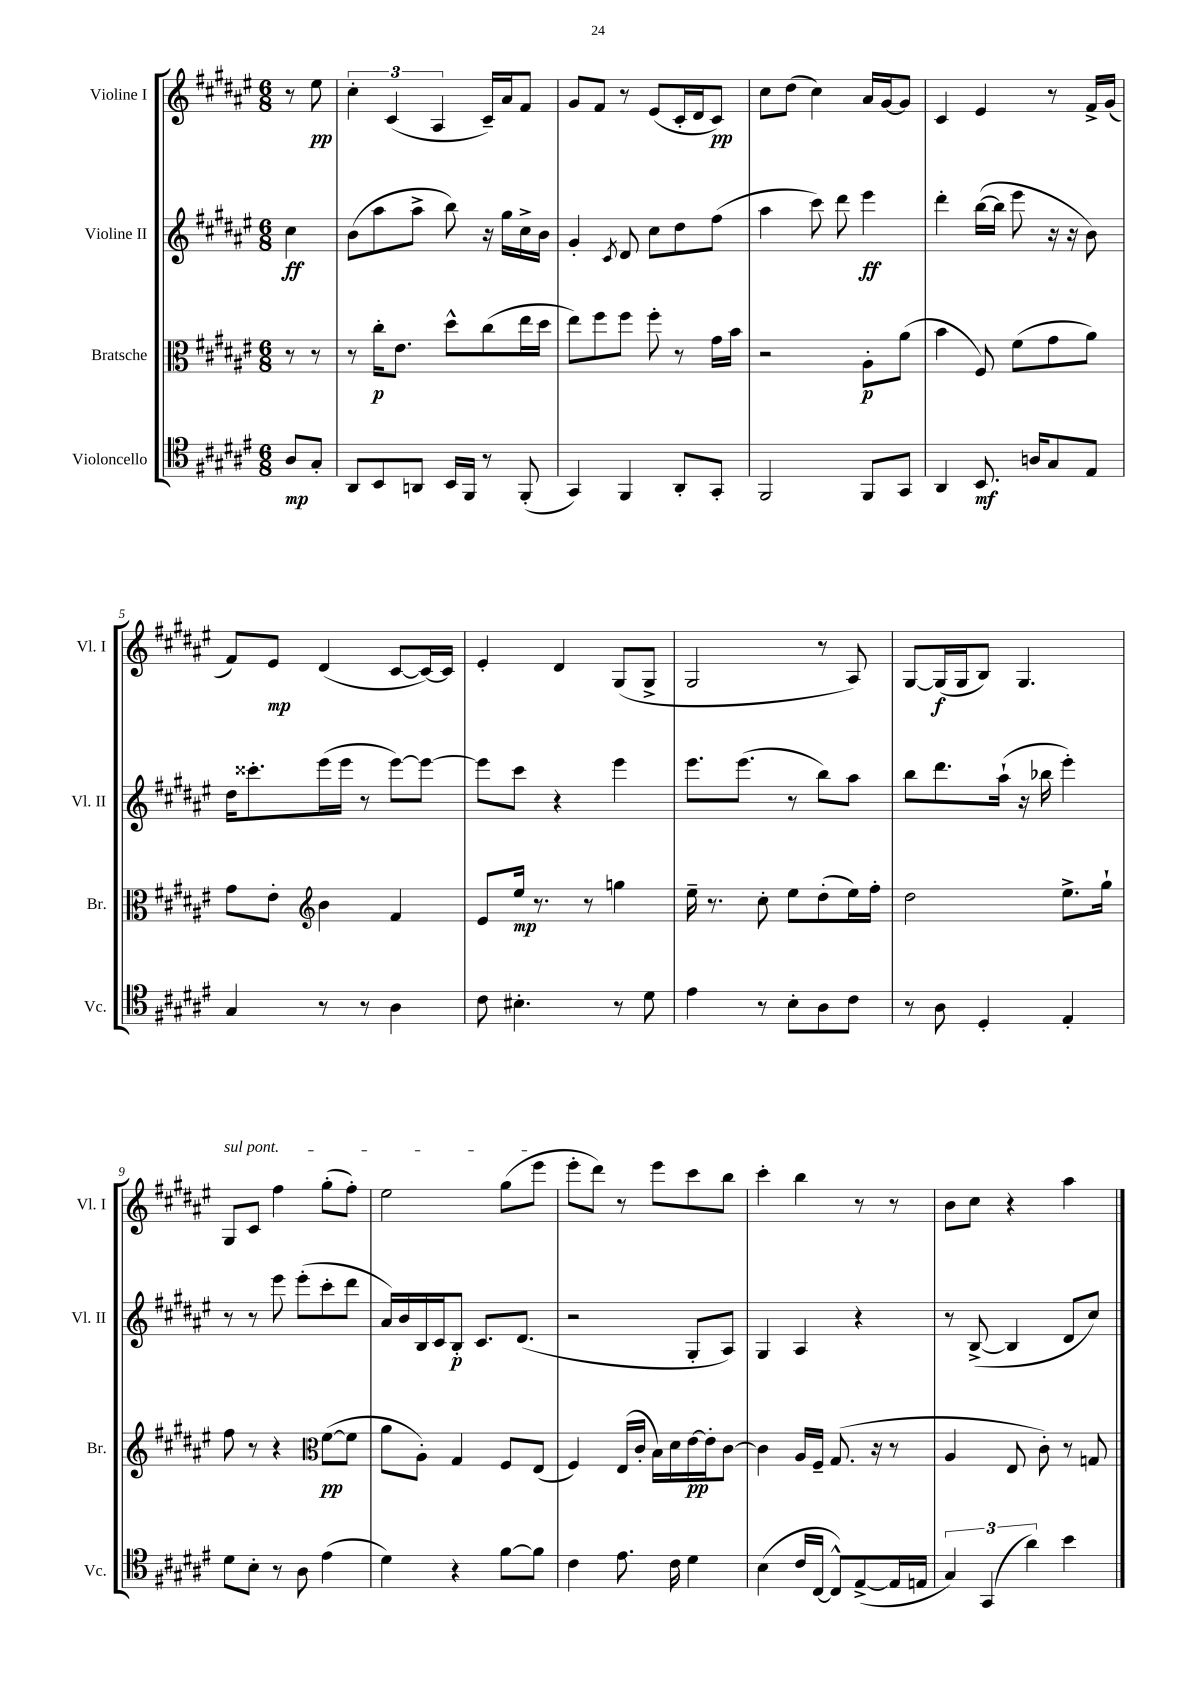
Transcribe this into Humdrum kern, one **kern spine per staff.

**kern	**kern	**kern	**kern
*staff4	*staff3	*staff2	*staff1
*clefC4	*clefC3	*clefG2	*clefG2
*k[f#c#g#d#a#e#]	*k[f#c#g#d#a#e#]	*k[f#c#g#d#a#e#]	*k[f#c#g#d#a#e#]
*M6/8	*M6/8	*M6/8	*M6/8
8A#	8r	4cc#	8r
8G#'	8r	.	8ee#
=	=	=	=
8AA#	8r	(8b	6cc#'
8BB	16cc#'	8aa#	.
.	.	.	(6c#
.	8.e#	.	.
8AA	.	8aa#^	.
.	.	.	6A#
16BB	8dd#^^	8bb)	.
16FF#	.	.	.
8r	(8cc#	16r	16c#~)
.	.	16gg#	16a#
(8FF#'	16ee#	16cc#^	8f#
.	16dd#	16b	.
=	=	=	=
4GG#)	8ee#)	4g#'	8g#
.	8ff#	.	8f#
.	.	8qc#	.
4FF#	8ff#	8d#	8r
.	8ff#'	8cc#	(8e#
8AA#'	8r	8dd#	16c#'
.	.	.	16d#
8GG#'	16g#	(8ff#	8c#)
.	16b	.	.
=	=	=	=
2FF#	2r	4aa#	8cc#
.	.	.	(8dd#
.	.	8ccc#)	4cc#)
.	.	8ddd#	.
8FF#	8A#'	4eee#	16a#
.	.	.	[16g#
8GG#	(8a#	.	8g#]
=	=	=	=
4AA#	4b	4ddd#'	4c#
8.BB	8F#)	([16bb	4e#
.	.	16bb]	.
.	(8f#	8eee#	.
16A	.	.	.
8G#	8g#	16r	8r
.	.	16r	.
8E#	8a#)	8b)	16f#^
.	.	.	(16g#
=	=	=	=
4G#	8g#	16dd#	8f#)
.	.	8.ccc##'	.
.	8e#'	.	8e#
*	*clefG2	*	*
8r	4b	(16eee#	(4d#
.	.	16eee#	.
8r	.	8r	.
4A#	4f#	[8eee#)	[8c#
.	.	8eee#_	16c#_)
.	.	.	16c#]
=	=	=	=
8c#	8e#	8eee#]	4e#'
4.B#'	16ee#	8ccc#	.
.	8.r	.	.
.	.	4r	4d#
.	8r	.	.
8r	4gg	4eee#	(8G#
8d#	.	.	8G#^
=	=	=	=
4e#	16ee#~	8.eee#	2G#
.	8.r	.	.
.	.	(8.eee#	.
8r	8cc#'	.	.
8B'	8ee#	8r	.
8A#	(8dd#'	8bb)	8r
8c#	16ee#)	8aa#	8A#)
.	16ff#'	.	.
=	=	=	=
8r	2dd#	8bb	[8G#
8A#	.	8.ddd#	(16G#]
.	.	.	16G#
4D#'	.	.	8B)
.	.	(16aa#`	.
.	.	16r	4.G#
.	.	16bb-	.
4E#'	8.ee#^	4eee#')	.
.	16gg#`	.	.
=	=	=	=
8d#	8ff#	8r	8G#
8B'	8r	8r	8c#
8r	4r	8eee#	4ff#
8A#	.	(8eee#'	.
*	*clefC3	*	*
(4e#	([8f#	8ccc#'	(8gg#'
.	8f#]	8ddd#	8ff#')
=	=	=	=
4d#)	8a#	16a#)	2ee#
.	.	16b	.
.	8A#')	16B	.
.	.	16c#	.
4r	4G#	8B'	.
.	.	8.c#	.
[8f#	8F#	.	(8gg#
.	.	(8.d#	.
8f#]	(8E#	.	8eee#
=	=	=	=
4c#	4F#)	2r	8eee#'
.	.	.	8ddd#)
8.e#	(16E#	.	8r
.	16c#'	.	.
.	16B)	.	8eee#
16c#	16d#	.	.
4d#	[16e#	8G#'	8ccc#
.	16e#']	.	.
.	[8c#	8A#)	8bb
=	=	=	=
(4B	4c#]	4G#	4ccc#'
16c#	16A#	4A#	4bb
[16C#	16F#~	.	.
8C#^^])	(8.G#	.	.
([8E#^	.	4r	8r
.	16r	.	.
16E#]	8r	.	8r
16E	.	.	.
=	=	=	=
6G#)	4A#	8r	8b
.	.	([8B^	8cc#
(6GG#	.	.	.
.	8E#	4B]	4r
6a#)	.	.	.
.	8c#')	.	.
4b	8r	8d#	4aa#
.	8G	8cc#)	.
==	==	==	==
*-	*-	*-	*-
